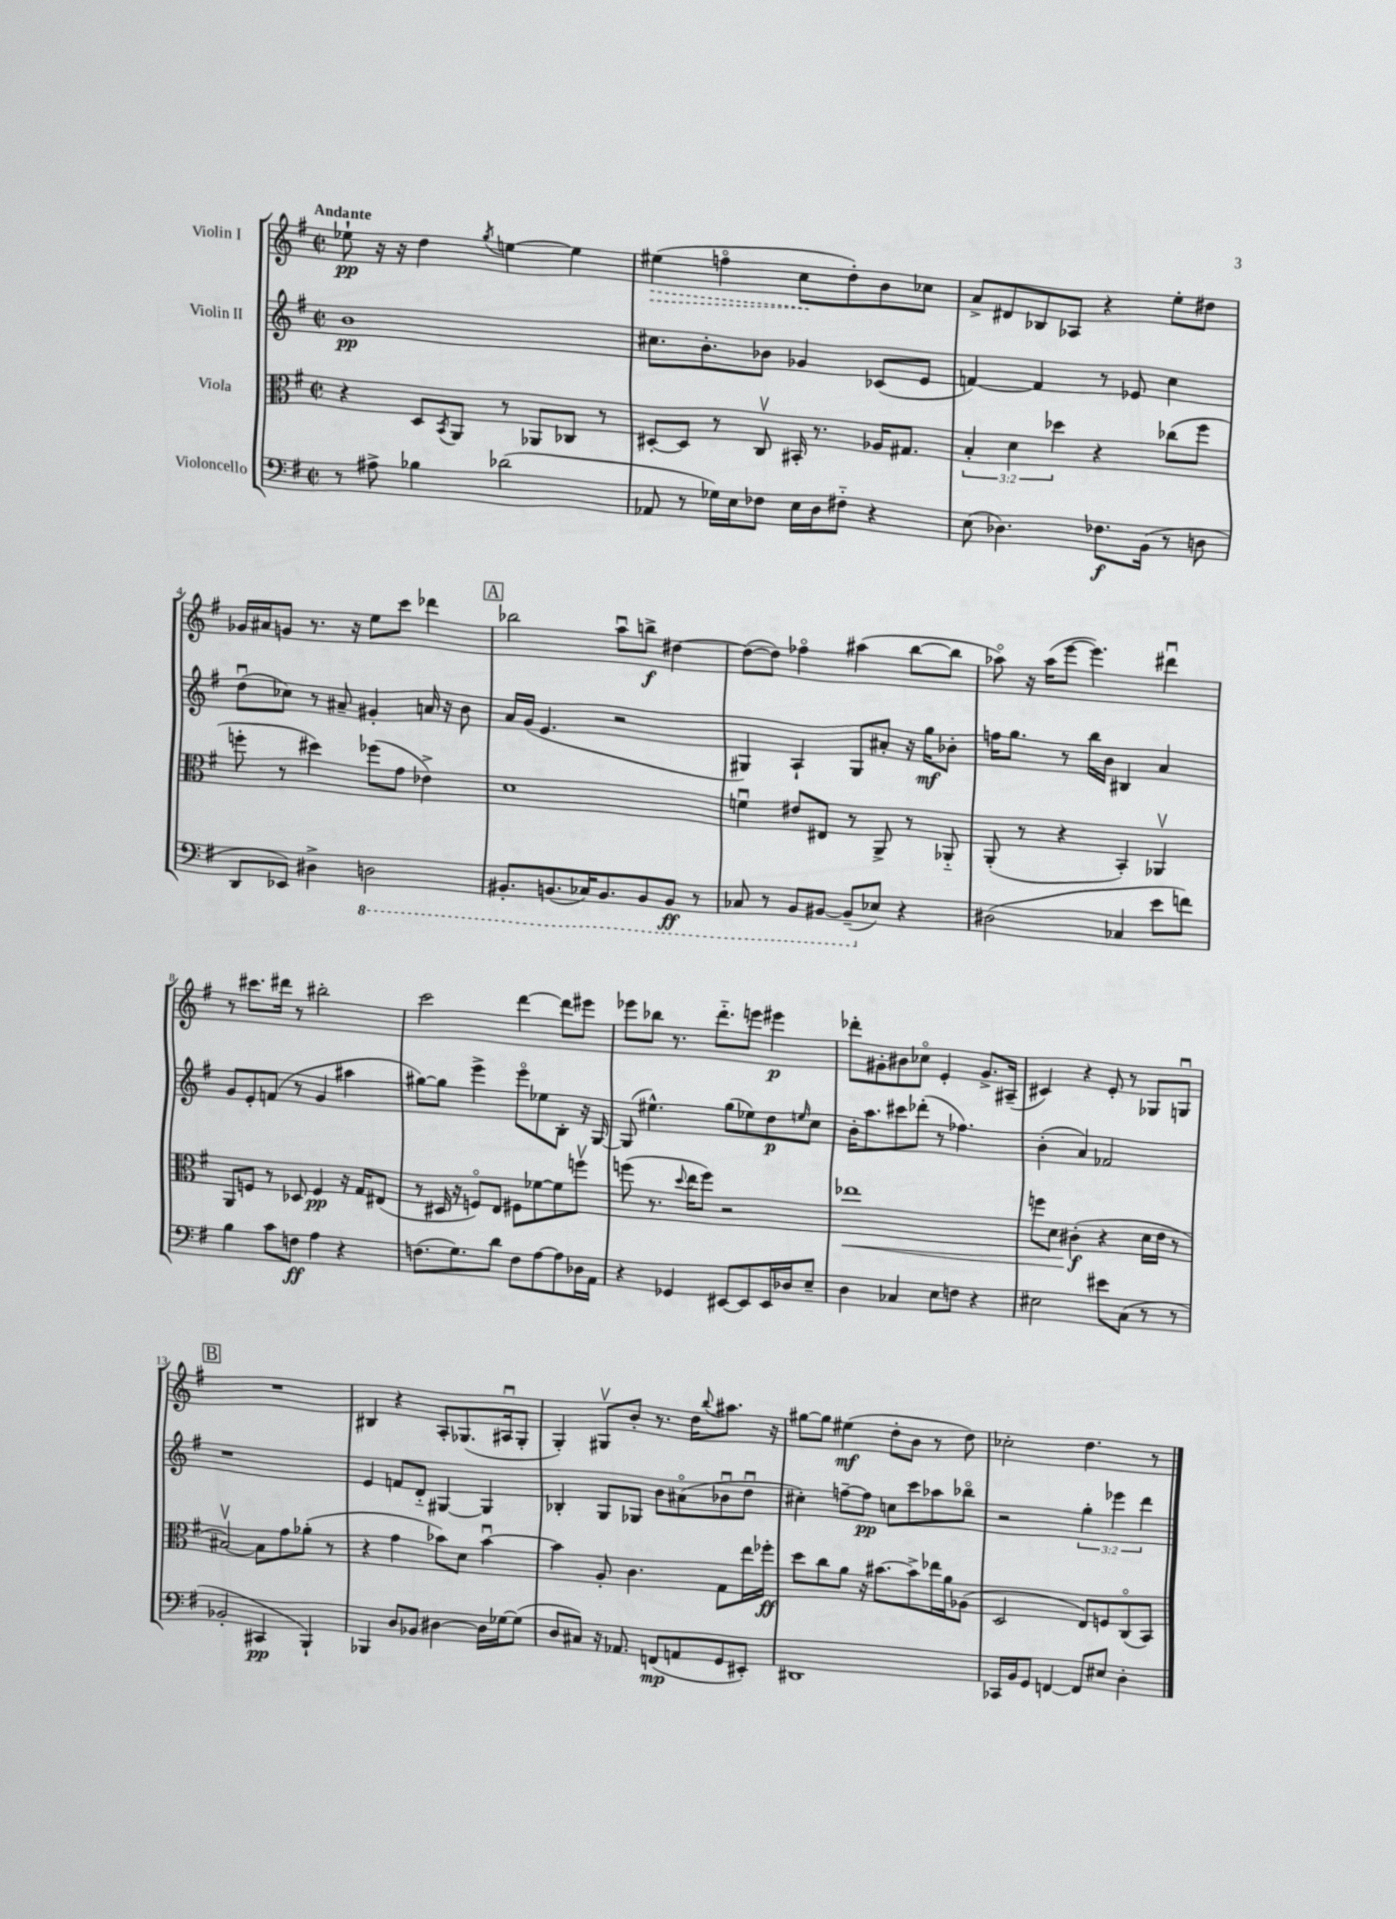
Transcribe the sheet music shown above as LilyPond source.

<<
\new StaffGroup <<
\new Staff = "s0" \with { instrumentName = "Violin I" } {
    \clef treble \key g \major \defaultTimeSignature \time 2/2 \tempo "Andante"
    ees''8-!\pp r16 r16 d''4 \acciaccatura { g''8 } e''4~ e''4 |
    \once \override Hairpin.style = #'dashed-line eis''4\>( f''4\flageolet c''8\! d''8-.) b'8 ces''8 |
    a'8-> dis'8 bes8 aes8 r4 e''8-. dis''8 |
    ges'16 ais'16 g'8 r8. r16 e''8 c'''8 des'''4 |
    \mark \markup { \box "A" } bes''2 a''8\downbow b''8->\f dis''4~ |
    dis''8~( dis''8) fes''4\flageolet ais''4( b''8~ b''8 |
    aes''8\flageolet) r16 aes''16( e'''8~ e'''4.) dis'''4\downbow |
    r8 cis'''8. dis'''16 r8 bis''2-. |
    c'''2 d'''4~ d'''8 eis'''8 |
    ees'''8 bes''8 r8. d'''8.-_ e'''8 eis'''4\p |
    des'''8-. gis'8-. bis'8 ces''8\flageolet e'4-. gis'8.-> ais16--( |
    cis'4) r4 e'8-. r8 ges8 g8\downbow |
    \mark \markup { \box "B" } R1 |
    bis4 r4 a8-. ges8.( ais16\downbow ges8-. |
    g4-.) gis8\upbow b'8-. r8. d''16 \appoggiatura { b''8 } ais''8. r16 |
    gis''8~ gis''8 eis''4\mf( d''8-. b'8 r8 d''8) |
    ces''2-. d''4. r8 \bar "|." |
}
\new Staff = "s1" \with { instrumentName = "Violin II" } {
    \clef treble \key g \major \defaultTimeSignature \time 2/2 \override Staff.TupletNumber.text = #tuplet-number::calc-fraction-text
    b'1\pp |
    cis''8. b'8.-. bes'8 ges'4 ces'8( e'8 |
    f'4~) f'4 r8 ees'8 c''4 |
    d''8\downbow( ces''8) r8 ais'8-- gis'4-. a'16 r16 b'8 |
    \mark \markup { \box "A" } a'16 g'16( e'4. r2 |
    gis4) a4-! gis8 ais'8-. r16 g''16\mf bes'8-. |
    f''16 g''8. r8 b''16 b'16 bis4 a'4 |
    g'8 e'8-. f'8( r8 g'4 ais''4 |
    gis''8~) gis''8 e'''4-> e'''8\flageolet ees''8 b8-. r16 g16~ |
    g8( eis''4.-^) g''8( ees''8) d''8\p \grace { e''16 } c''8 |
    b'16-. a''8. cis'''8 des'''8-.( r8 fes''4.) |
    b'4-.( a'4) fes'2 |
    \mark \markup { \box "B" } r1 |
    e'4 f'8 d'8-_ gis4~ gis4 |
    bes4-. g8 ges8 b'8 ais'8\flageolet( bes'8\downbow d''8\downbow |
    cis''4-.) f''8~-- f''8\pp c''8 c'''8 aes''8 bes''8\flageolet |
    r2 \tuplet 3/2 { g''4-. ees'''4 d'''4 } \bar "|." |
}
\new Staff = "s2" \with { instrumentName = "Viola" } {
    \clef alto \key g \major \defaultTimeSignature \time 2/2 \override Staff.TupletNumber.text = #tuplet-number::calc-fraction-text
    r4 d8 \acciaccatura { b,8 } a,8 r8 aes,8 ces8 r8 |
    dis8~-. dis8 r8 c8\upbow bis,16-. r8. aes16 gis8. |
    \tuplet 3/2 { b4-. d'4 des''4 } r4 ces''8( fis''8 |
    f''8-. r8 dis''4) fes''8( g'8 ees'4->) |
    \mark \markup { \box "A" } d'1 |
    f'4\downbow eis'8 eis8 r8 a,8-> r8 aes,8-_ |
    a,8-.( r8 r4 b,4-.) aes,4\upbow |
    a,8 f8 r8 des8 f4\pp r16 g16 eis8( |
    r8 dis16 r16 f8\flageolet) e8 fis8 fes'8~ fes'8 f''8\upbow |
    f''8( r8. \appoggiatura { d''8 } e''16 f''8) r2 |
    ees''1\< |
    f''8 d'8 cis'4-.\f\!( r4 d'16 e'16 r8 |
    \mark \markup { \box "B" } bis2~\upbow) bis8 g'8 aes'8-.( r8 |
    r4 g'4 bes'8) d'8 bes'4~\downbow |
    bes'4 a8-. c'4. g8 e''16 fes''16-.\ff |
    d''8 c''8 a'8 r16 bis'8.~ bis'8-> ees''16 a'16 aes8( |
    d2 e8) f8 c8\flageolet( b,8) \bar "|." |
}
\new Staff = "s3" \with { instrumentName = "Violoncello" } {
    \clef bass \key g \major \defaultTimeSignature \time 2/2
    r8 ais8-> bes4 des'2( |
    aes,8 r8 ges16) e16 fes8 e16 d16 fis8-_ r4 |
    e8( des4.) fes8.\f b,16( r8 d8 |
    d,8 ees,8) dis4-> \ottava #-1 d,!2 |
    \mark \markup { \box "A" } bis,,8.-. b,,8.( ces,16) b,,8. b,,8 b,,8\ff r8 |
    ces,8 r8 b,,8 bis,,8~ bis,,8--( \ottava #0 ees8) r4 |
    dis2( ces4 e'8 f'8) |
    b4 c'8 f8\ff a4 r4 |
    f8.( g8.) d'8 f8 a8~ a8 des16 a,16 |
    r4 ges,4 eis,8~ eis,8 eis,16 des16 e8-- |
    d4 ces4 e8 f8 r4 |
    eis2 eis'8 c8( r8 r8 |
    \mark \markup { \box "B" } bes,2-. cis,4\pp b,,4-!) |
    bes,,4 d8 bes,8 dis4~ dis16 ges16~ ges8( |
    d8 cis8) r16 aes,8. f,8\mp( a,8 g,8 eis,8-.) |
    dis,1 |
    ces,16 b,16 g,8 f,4~ f,8 eis8 d4-. \bar "|." |
}
>>
>>
